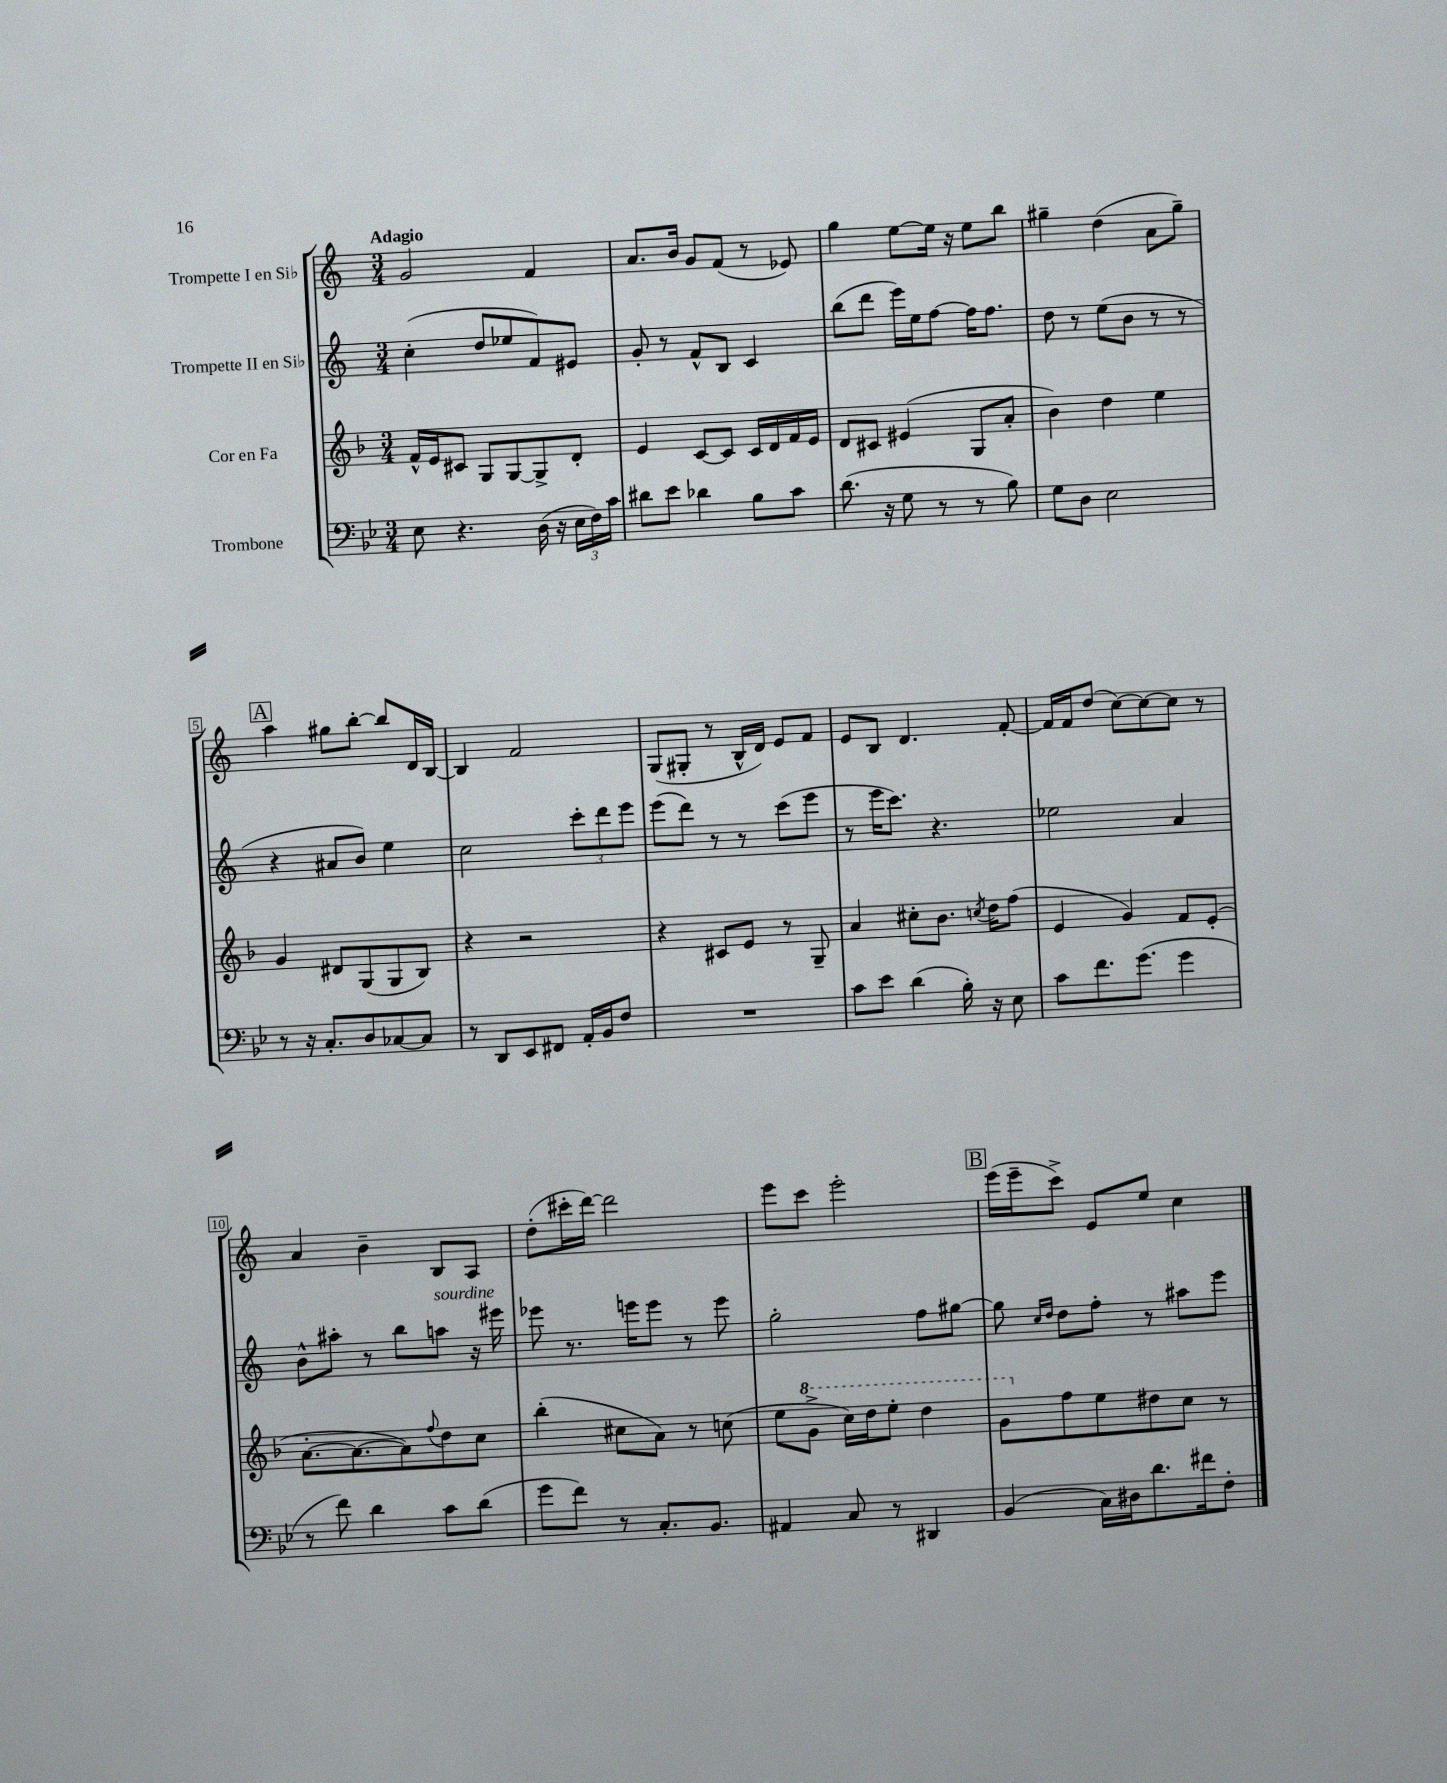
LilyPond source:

<<
\new StaffGroup <<
\new Staff = "s0" \with { instrumentName = "Trompette I en Sib" } {
    \clef treble \key c \major \numericTimeSignature \time 3/4 \tempo "Adagio"
    g'2 f'4 |
    a'8. b'16 g'8 f'8( r8 ees'8) |
    g''4 e''8~ e''16 r16 e''8 b''8 |
    gis''4-- d''4( a'8 gis''8--) |
    \mark \markup { \box "A" } a''4 gis''8 b''8~-. b''8 d'16 b16~ |
    b4 f'2 |
    g8( gis8-. r8 b16-^ d'16) e'8 f'8 |
    e'8 b8 d'4. f'8~-. |
    f'16 f'16 d''8( c''8~) c''8~ c''8 r8 |
    a'4 b'4-- b8 a8 |
    d''8-.( cis'''16-. d'''16~) d'''2 |
    e'''8 c'''8 e'''2-. |
    \mark \markup { \box "B" } e'''16( e'''16-- c'''8->) e'8 e''8 c''4 \bar "|." |
}
\new Staff = "s1" \with { instrumentName = "Trompette II en Sib" } {
    \clef treble \key c \major \numericTimeSignature \time 3/4
    c''4-.( d''8 ees''8 f'8) eis'8 |
    g'8-. r8 f'8-^ b8 c'4 |
    b''8( d'''8 e'''16) e''16 f''8~ f''16 f''8. |
    d''8 r8 e''8( b'8 r8 r8 |
    \mark \markup { \box "A" } r4 ais'8 b'8) e''4 |
    c''2 \tuplet 3/2 { c'''8-. d'''8 e'''8 } |
    e'''8( d'''8) r8 r8 c'''8( e'''8 |
    r8 e'''16 c'''8.) r4. |
    ees''2 a'4 |
    b'8-^ ais''8-. r8 b''8 a''8^\markup { \italic "sourdine" } r16 eis'''16 |
    ees'''8 r8. e'''16 e'''8 r8 e'''8 |
    g''2-. f''8 gis''8~ |
    \mark \markup { \box "B" } gis''8 \grace { c''16 d''16 } d''8 f''8-. r8 ais''8 e'''8 \bar "|." |
}
\new Staff = "s2" \with { instrumentName = "Cor en Fa" } {
    \clef treble \key f \major \numericTimeSignature \time 3/4
    f'16-^ e'16 cis'8 g8 g8~ g8-> d'8-. |
    e'4 c'8~ c'8 c'16 d'16 f'16 e'16 |
    d'8 cis'8 eis'4( g8 a'8-. |
    bes'4) d''4 e''4 |
    \mark \markup { \box "A" } g'4 dis'8 g8( g8 bes8) |
    r4 r2 |
    r4 cis'8 e'8 r8 g8-- |
    a'4 cis''8-. bes'8. \acciaccatura { c''8 } d''16 f''8( |
    e'4 g'4) f'8 e'8-.( |
    a'8.~-. a'8.~ a'8) \appoggiatura { f''8 } d''8 c''8 |
    bes''4-.( cis''8 a'8) r8 c''8( |
    e''8 \ottava #1 g''8-> c'''16) d'''16 e'''8-. d'''4 |
    \mark \markup { \box "B" } g''8 \ottava #0 f''8 e''8 dis''8 c''8 r8 \bar "|." |
}
\new Staff = "s3" \with { instrumentName = "Trombone" } {
    \clef bass \key bes \major \numericTimeSignature \time 3/4
    ees8 r4. d16( r16 \tuplet 3/2 { ees16 f16) c'16 } |
    dis'8 ees'8 des'4 bes8 c'8 |
    d'8.( r16 g8 r8 r8 bes8) |
    g8 d8 ees2 |
    \mark \markup { \box "A" } r8 r16 c8.-. d8 ces8~ ces8 |
    r8 d,8 ees,8 fis,8 a,16-. bes,16 f8 |
    R2. |
    c'8 ees'8 d'4( bes16-.) r16 ees8 |
    c'8 f'8. g'8.( g'4 |
    r8 f'8) d'4 c'8 d'8( |
    g'8 f'8) r8 c8.-. bes,8. |
    ais,4 c8 r8 dis,4 |
    \mark \markup { \box "B" } bes,4( c16) dis16 d'8. fis'16 f8-. \bar "|." |
}
>>
>>
\layout { \context { \Score \override BarNumber.stencil = #(make-stencil-boxer 0.1 0.3 ly:text-interface::print) } }
